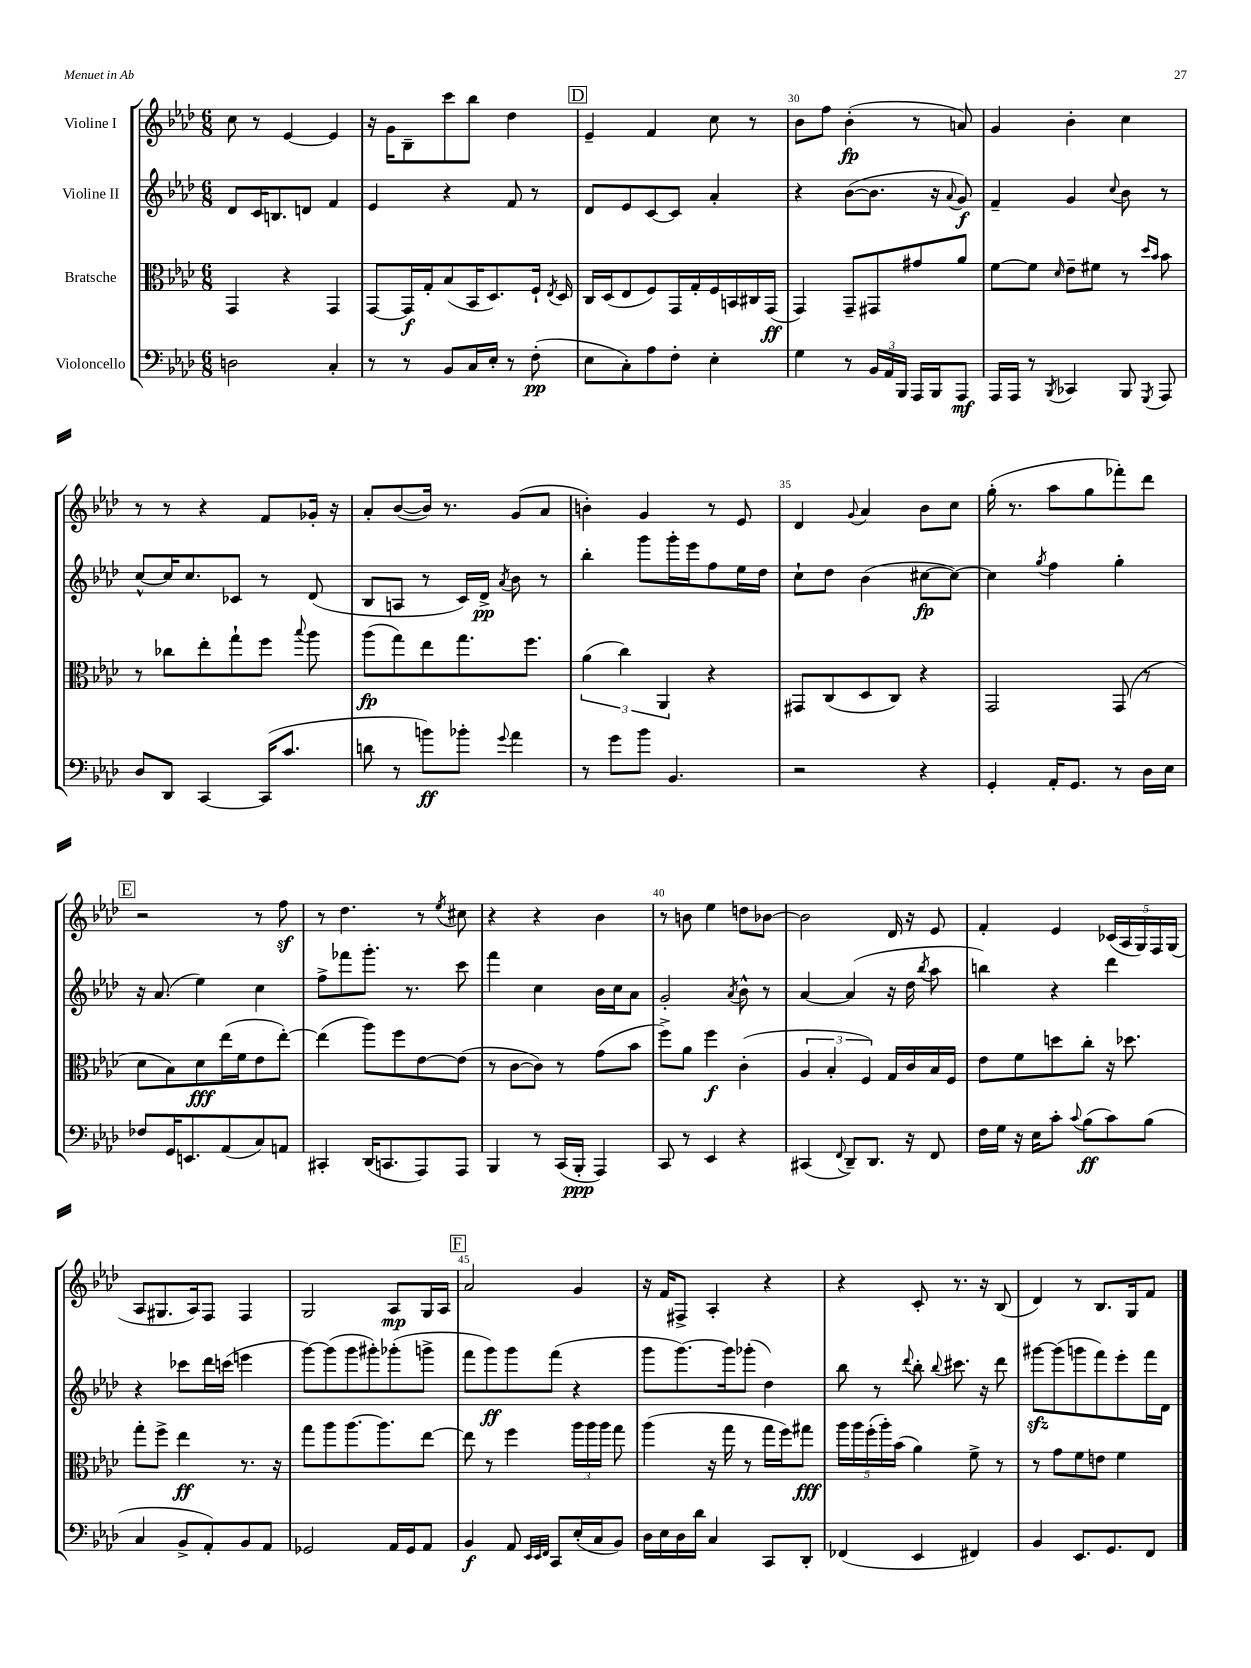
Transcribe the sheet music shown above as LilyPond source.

<<
\new StaffGroup <<
\new Staff = "s0" \with { instrumentName = "Violine I" } {
    \clef treble \key aes \major \numericTimeSignature \time 6/8
    \autoBeamOff c''8 r8 ees'4~ ees'4 |
    r16 g'16[ bes8-- c'''8 bes''8] des''4 |
    \mark \markup { \box "D" } ees'4-- f'4 c''8 r8 |
    bes'8[ f''8] bes'4-.\fp( r8 a'8) |
    g'4 bes'4-. c''4 |
    r8 r8 r4 f'8[ ges'16]-. r16 |
    aes'8[-. bes'8~( bes'16]) r8. g'8[( aes'8] |
    b'4-.) g'4 r8 ees'8 |
    des'4 \appoggiatura { g'8 } aes'4 bes'8[ c''8] |
    g''16-.( r8. aes''8[ g''8 fes'''8-.) des'''8] |
    \mark \markup { \box "E" } r2 r8 f''8\sf |
    r8 des''4. r8 \acciaccatura { ees''8 } cis''8 |
    r4 r4 bes'4 |
    r8 b'8 ees''4 d''8[ bes'8]~ |
    bes'2 des'16 r16 ees'8 |
    f'4-. ees'4 \tuplet 5/4 { ces'16[( aes16 g16) f16 g16]( } |
    aes8[ gis8. aes16) f8] f4 |
    g2 aes8[\mp g16 aes16] |
    \mark \markup { \box "F" } aes'2 g'4 |
    r16 f'16[ fis8]-> aes4-. r4 |
    r4 c'8-. r8. r16 bes8( |
    des'4) r8 bes8.[ g16 f'8] \bar "|." |
}
\new Staff = "s1" \with { instrumentName = "Violine II" } {
    \clef treble \key aes \major \numericTimeSignature \time 6/8
    \autoBeamOff des'8[ c'16 b8. d'8] f'4 |
    ees'4 r4 f'8 r8 |
    \mark \markup { \box "D" } des'8[ ees'8 c'8~ c'8] aes'4-. |
    r4 bes'8[~( bes'8.] r16 \appoggiatura { aes'8 } g'8\f) |
    f'4-- g'4 \appoggiatura { c''8 } bes'8 r8 |
    c''8[~-^ c''16 c''8. ces'8] r8 des'8( |
    bes8[ a8] r8 c'16[) des'16]->\pp \acciaccatura { aes'8 } bes'8 r8 |
    bes''4-. g'''8[ g'''16-. ees'''16 f''8 ees''16 des''16] |
    c''8[-! des''8] bes'4( cis''8[~\fp cis''8]~) |
    cis''4 \acciaccatura { g''8 } f''4 g''4-. |
    \mark \markup { \box "E" } r16 aes'8.( ees''4) c''4 |
    f''8[-> fes'''8 g'''8.]-. r8. c'''8 |
    f'''4 c''4 bes'16[ c''16 aes'8] |
    g'2-. \acciaccatura { aes'8 } bes'8-^ r8 |
    aes'4~ aes'4( r16 des''16 \acciaccatura { bes''8 } aes''8 |
    b''4) r4 des'''4 |
    r4 ces'''8[ des'''16 c'''16]( e'''4 |
    g'''8[~) g'''8( g'''8 gis'''8-.) ges'''8-.( g'''8]-> |
    \mark \markup { \box "F" } f'''8[ g'''8\ff) g'''8 f'''8]( r4 |
    g'''8[ g'''8.~) g'''16 ges'''8]-.( des''4) |
    bes''8 r8 \appoggiatura { des'''8 } bes''8-. \appoggiatura { bes''8 } cis'''8. r16 des'''8 |
    gis'''8[~\sfz gis'''8( g'''8 f'''8) ees'''8-. f'''16 des'16] \bar "|." |
}
\new Staff = "s2" \with { instrumentName = "Bratsche" } {
    \clef alto \key aes \major \numericTimeSignature \time 6/8
    \autoBeamOff g,4 r4 g,4 |
    g,8[~ g,16\f g16-. bes8( bes,16 des8.) f16]-! \acciaccatura { ees8 } des16 |
    \mark \markup { \box "D" } c16[ des16( ees8 f8) g,16 g16-. f16 b,16 cis16 g,16]\ff( |
    g,4) g,8[-- gis,8 gis'8 aes'8] |
    f'8[~ f'8] \grace { des'16 } ees'8[-- fis'8] r8 \grace { des''16[ bes'16] } bes'8 |
    r8 ces''8[ ees''8-. g''8-! f''8] \appoggiatura { bes''8 } aes''8 |
    aes''8[\fp( g''8) ees''8 g''8. f''8.] |
    \tuplet 3/2 { aes'4( c''4) aes,4 } r4 |
    gis,8[ c8( des8 c8]) r4 |
    g,2 g,8( r8 |
    \mark \markup { \box "E" } des'8[ bes8) des'8\fff ees''16( f'16 ees'8 ees''8]~-.) |
    ees''4( aes''8[) f''8 ees'8~ ees'8]( |
    r8 c'8[~ c'8]) r8 g'8[( bes'8] |
    f''8[->) aes'8] f''4\f c'4-.( |
    \tuplet 3/2 { aes4 bes4-. f4) } g16[ c'16 bes16 f16] |
    ees'8[ f'8 d''8 c''8]-. r16 des''8. |
    g''8[-. f''8]-> ees''4\ff r8. r16 |
    g''8[ aes''8 aes''8.~ aes''8. ees''8]~ |
    \mark \markup { \box "F" } ees''8 r8 f''4 \tuplet 3/2 { aes''16[ aes''16 aes''16] } g''8 |
    aes''4( r16 g''16 r8 g''16[ f''16) gis''8]\fff |
    \tuplet 5/4 { aes''16[ aes''16 f''16-.( aes''16-.) bes'16]( } aes'4) f'8-> r8 |
    r8 g'8[ f'8 e'8] f'4 \bar "|." |
}
\new Staff = "s3" \with { instrumentName = "Violoncello" } {
    \clef bass \key aes \major \numericTimeSignature \time 6/8
    \autoBeamOff d2 c4-. |
    r8 r8 bes,8[ c16 ees16]-. r8 f8-.\pp( |
    \mark \markup { \box "D" } ees8[ c8-.) aes8 f8]-. ees4-. |
    g4 r8 \tuplet 3/2 { bes,16[ aes,16 bes,,16] } aes,,16[ bes,,16 aes,,8]\mf |
    aes,,16[ aes,,16] r8 \acciaccatura { bes,,8 } ces,4 bes,,8 \acciaccatura { g,,8 } aes,,8 |
    des8[ des,8] c,4~ c,16[( c'8.] |
    d'8 r8 b'8[\ff) bes'8]-. \appoggiatura { g'8 } aes'4 |
    r8 g'8[ bes'8] bes,4. |
    r2 r4 |
    g,4-. aes,16[-. g,8.] r8 des16[ ees16] |
    \mark \markup { \box "E" } fes8[ g,16 e,8. aes,8( c8) a,8] |
    cis,4-. des,16[( c,8. aes,,8) aes,,8] |
    bes,,4 r8 c,16[( bes,,16]-.\ppp aes,,4) |
    c,8 r8 ees,4 r4 |
    cis,4( \appoggiatura { f,8 } des,8[--) des,8.] r16 f,8 |
    f16[ g16] r16 ees16[ c'8]-. \appoggiatura { c'8 } bes8[\ff( c'8) bes8]( |
    c4 bes,8[-> aes,8-.) bes,8 aes,8] |
    ges,2 aes,16[ ges,16 aes,8] |
    \mark \markup { \box "F" } bes,4\f aes,8 \grace { ees,32[ ees,32 f,32] } c,8[ ees16-.( c16 bes,8]) |
    des16[ ees16 des16 des'16] c4 c,8[ des,8]-. |
    fes,4( ees,4 fis,4) |
    bes,4 ees,8.[ g,8. f,8] \bar "|." |
}
>>
>>
\layout { \context { \Score currentBarNumber = #27 \override BarNumber.break-visibility = ##(#f #t #t) barNumberVisibility = #(every-nth-bar-number-visible 5) } }
